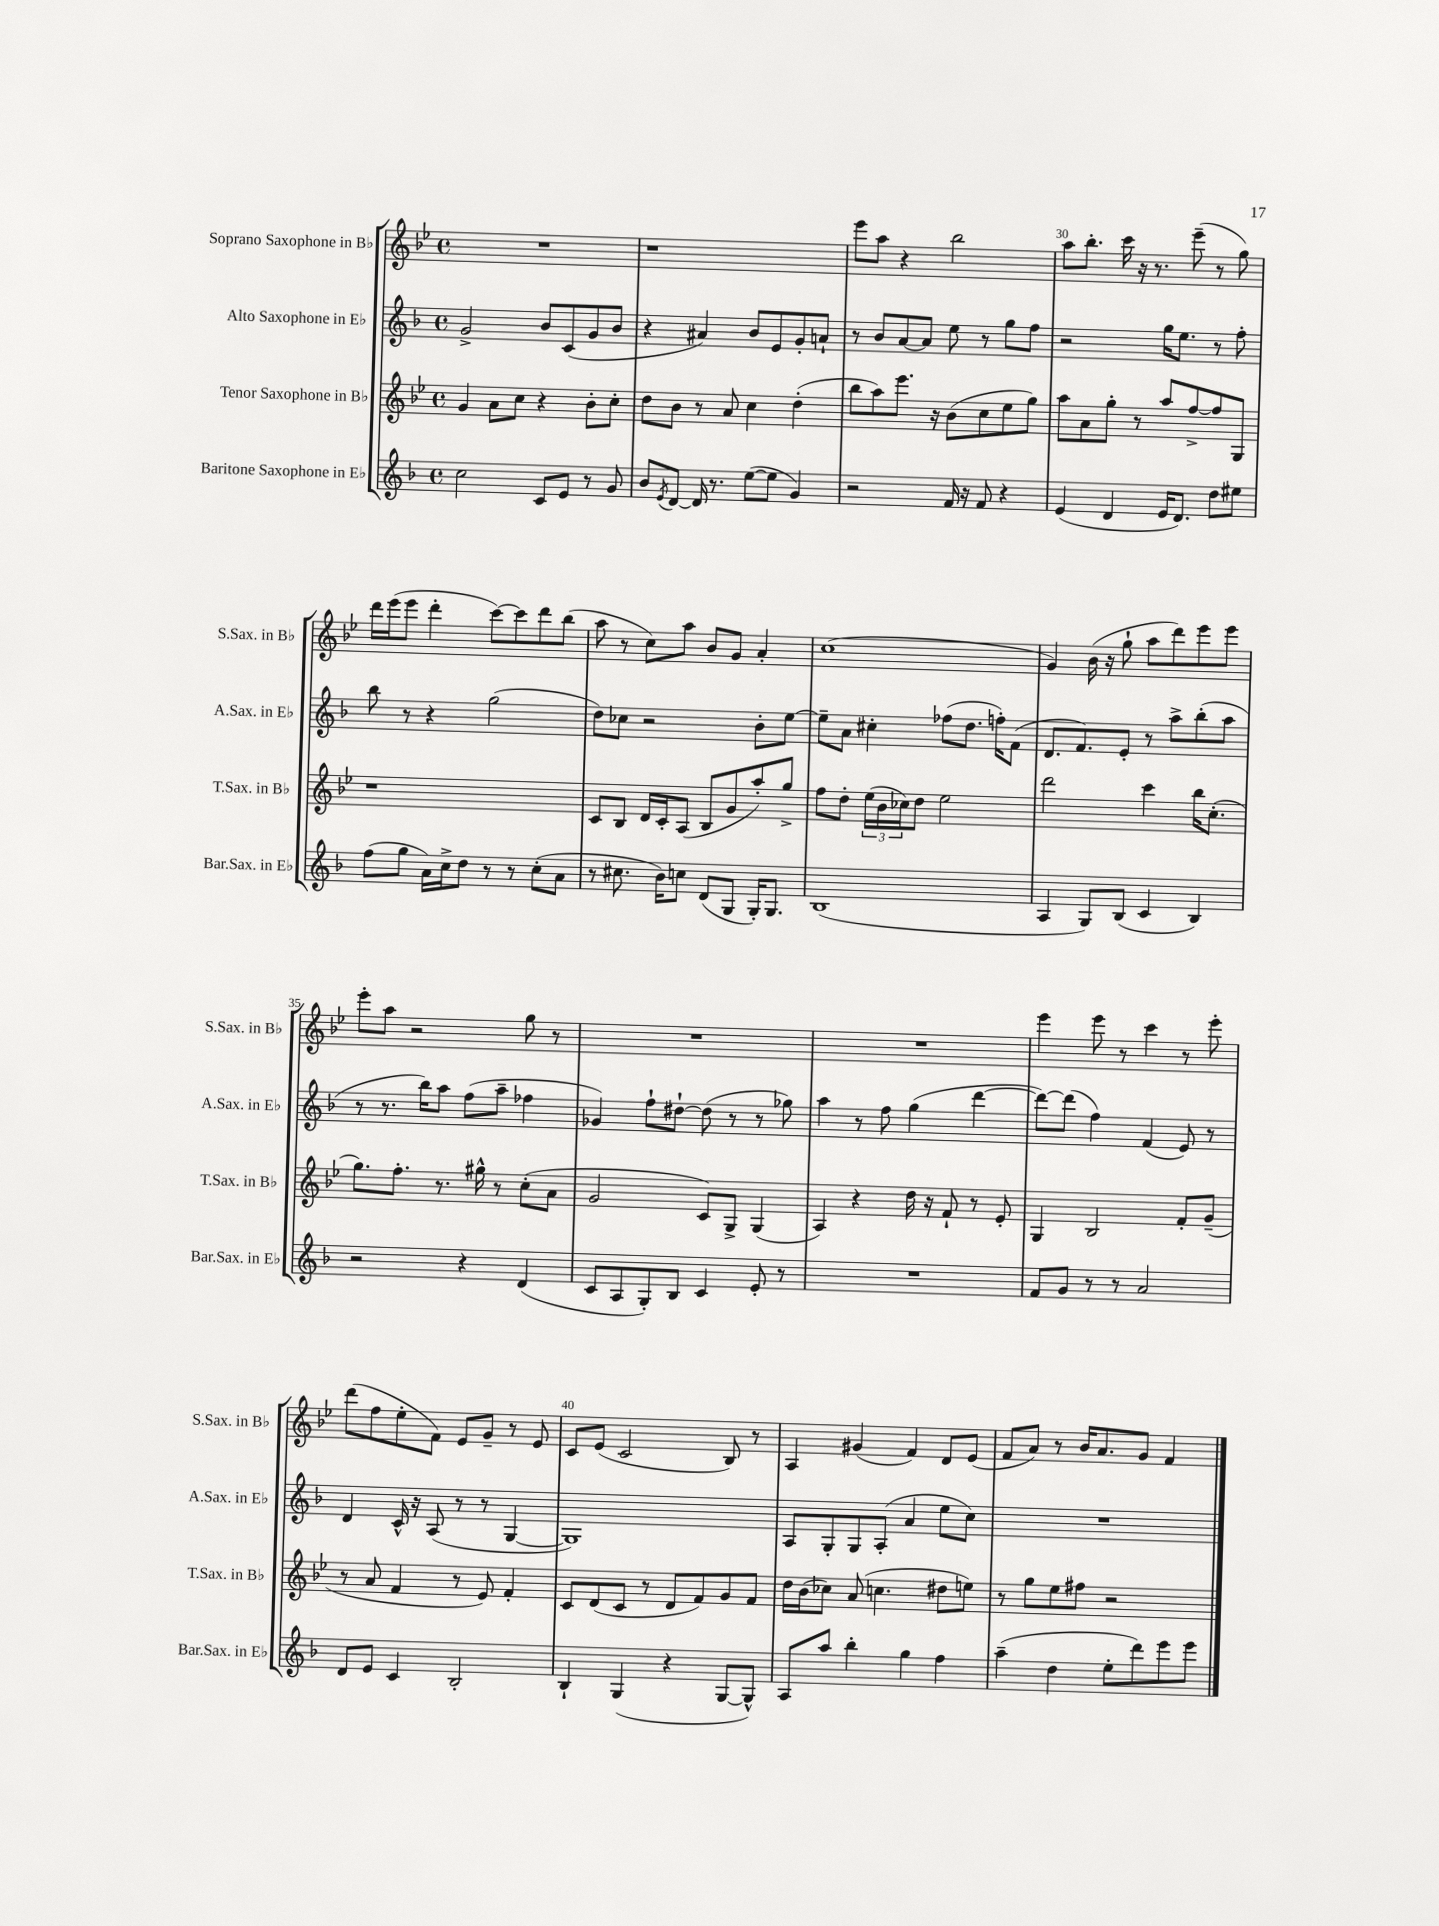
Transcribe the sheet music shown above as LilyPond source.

<<
\new StaffGroup <<
\new Staff = "s0" \with { instrumentName = "Soprano Saxophone in Bb" shortInstrumentName = "S.Sax. in Bb" } {
    \clef treble \key bes \major \defaultTimeSignature \time 4/4
    R1 |
    r1 |
    ees'''8 a''8 r4 bes''2 |
    a''8 bes''8.-. c'''16 r16 r8. ees'''8--( r8 g''8) |
    d'''16 ees'''16( ees'''8 d'''4-. c'''8~) c'''8 d'''8 bes''8( |
    a''8 r8 c''8) a''8 bes'8 g'8 a'4-. |
    c''1( |
    g'4) bes'16( r16 g''8-! a''8 d'''8) ees'''8 ees'''8 |
    ees'''8-. a''8 r2 g''8 r8 |
    R1 |
    R1 |
    ees'''4 ees'''8 r8 c'''4 r8 ees'''8-. |
    d'''8( f''8 ees''8-. f'8) ees'8 g'8-- r8 ees'8 |
    c'8 ees'8( c'2 bes8) r8 |
    a4 gis'4( f'4) d'8 ees'8( |
    f'8 a'8) r8 bes'16 a'8. g'8 f'4 \bar "|." |
}
\new Staff = "s1" \with { instrumentName = "Alto Saxophone in Eb" shortInstrumentName = "A.Sax. in Eb" } {
    \clef treble \key f \major \defaultTimeSignature \time 4/4
    g'2-> bes'8 c'8( g'8 bes'8 |
    r4 ais'4) bes'8 e'8 g'8-. a'8-! |
    r8 bes'8 a'8~ a'8 e''8 r8 g''8 f''8 |
    r2 g''16 e''8. r8 f''8-. |
    bes''8 r8 r4 g''2( |
    d''8) ces''8 r2 bes'8-. e''8~ |
    e''8-- a'8 cis''4-. fes''8( d''8. f''16-.) f'8( |
    d'8. f'8.) e'8-. r8 a''8-> bes''8-.( a''8 |
    r8 r8. bes''16) a''8 f''8( a''8-- fes''4 |
    ges'4) f''8-! dis''8~-! dis''8( r8 r8 ges''8) |
    a''4 r8 f''8 g''4( d'''4~ |
    d'''8~) d'''8( f''4) f'4( e'8) r8 |
    d'4 c'16-^ r16 a8( r8 r8 g4~ |
    g1) |
    a8 g8-. g8 a8-.( a'4 e''8 c''8) |
    R1 \bar "|." |
}
\new Staff = "s2" \with { instrumentName = "Tenor Saxophone in Bb" shortInstrumentName = "T.Sax. in Bb" } {
    \clef treble \key bes \major \defaultTimeSignature \time 4/4
    g'4 a'8 c''8 r4 bes'8-. c''8-. |
    d''8 bes'8 r8 a'8 c''4 d''4-.( |
    bes''8 a''8) ees'''8. r16 bes'8( c''8 ees''8 g''8) |
    a''8 a'8 g''8-. r8 a''8 f''8~-> f''8 g8 |
    r1 |
    c'8 bes8 d'16 c'16-. a8( bes8 g'8 a''8-.) g''8-> |
    f''8 d''8-. \tuplet 3/2 { ees''16( bes'16 ces''16) } d''8 ees''2 |
    d'''2 c'''4 bes''16 c''8.-.( |
    g''8.) f''8.-. r8. gis''16-^ r8 c''8-.( a'8 |
    g'2 c'8) g8-> g4( |
    a4) r4 d''16 r16 f'8-! r8 ees'8-. |
    g4 bes2 f'8-. g'8--( |
    r8 a'8 f'4 r8 ees'8) f'4-. |
    c'8 d'8( c'8 r8 d'8 f'8) g'8 f'8 |
    d''16 bes'16( ces''8) a'8( c''4. dis''8 e''8) |
    r8 g''8 ees''8 fis''8 r2 \bar "|." |
}
\new Staff = "s3" \with { instrumentName = "Baritone Saxophone in Eb" shortInstrumentName = "Bar.Sax. in Eb" } {
    \clef treble \key f \major \defaultTimeSignature \time 4/4
    c''2 c'8 e'8 r8 g'8 |
    bes'8 \acciaccatura { e'8 } d'8~ d'16 r8. e''8~( e''8 g'4) |
    r2 f'16 r16 f'8 r4 |
    e'4( d'4 e'16 d'8.) d''8 eis''8 |
    f''8( g''8 a'16) c''16-> d''8 r8 r8 c''8-.( a'8 |
    r8 cis''8. bes'16) c''8 d'8( g8 g16-.) g8. |
    bes1( |
    a4 g8) bes8( c'4 bes4) |
    r2 r4 d'4( |
    c'8 a8 g8-.) bes8 c'4 e'8-. r8 |
    R1 |
    f'8 g'8 r8 r8 a'2 |
    d'8 e'8 c'4 bes2-. |
    bes4-! g4( r4 g8~ g8-^) |
    a8 a''8 bes''4-. g''4 f''4 |
    a''4--( d''4 e''8-. d'''8) e'''8 e'''8 \bar "|." |
}
>>
>>
\layout { \context { \Score currentBarNumber = #27 \override BarNumber.break-visibility = ##(#f #t #t) barNumberVisibility = #(every-nth-bar-number-visible 5) } }
